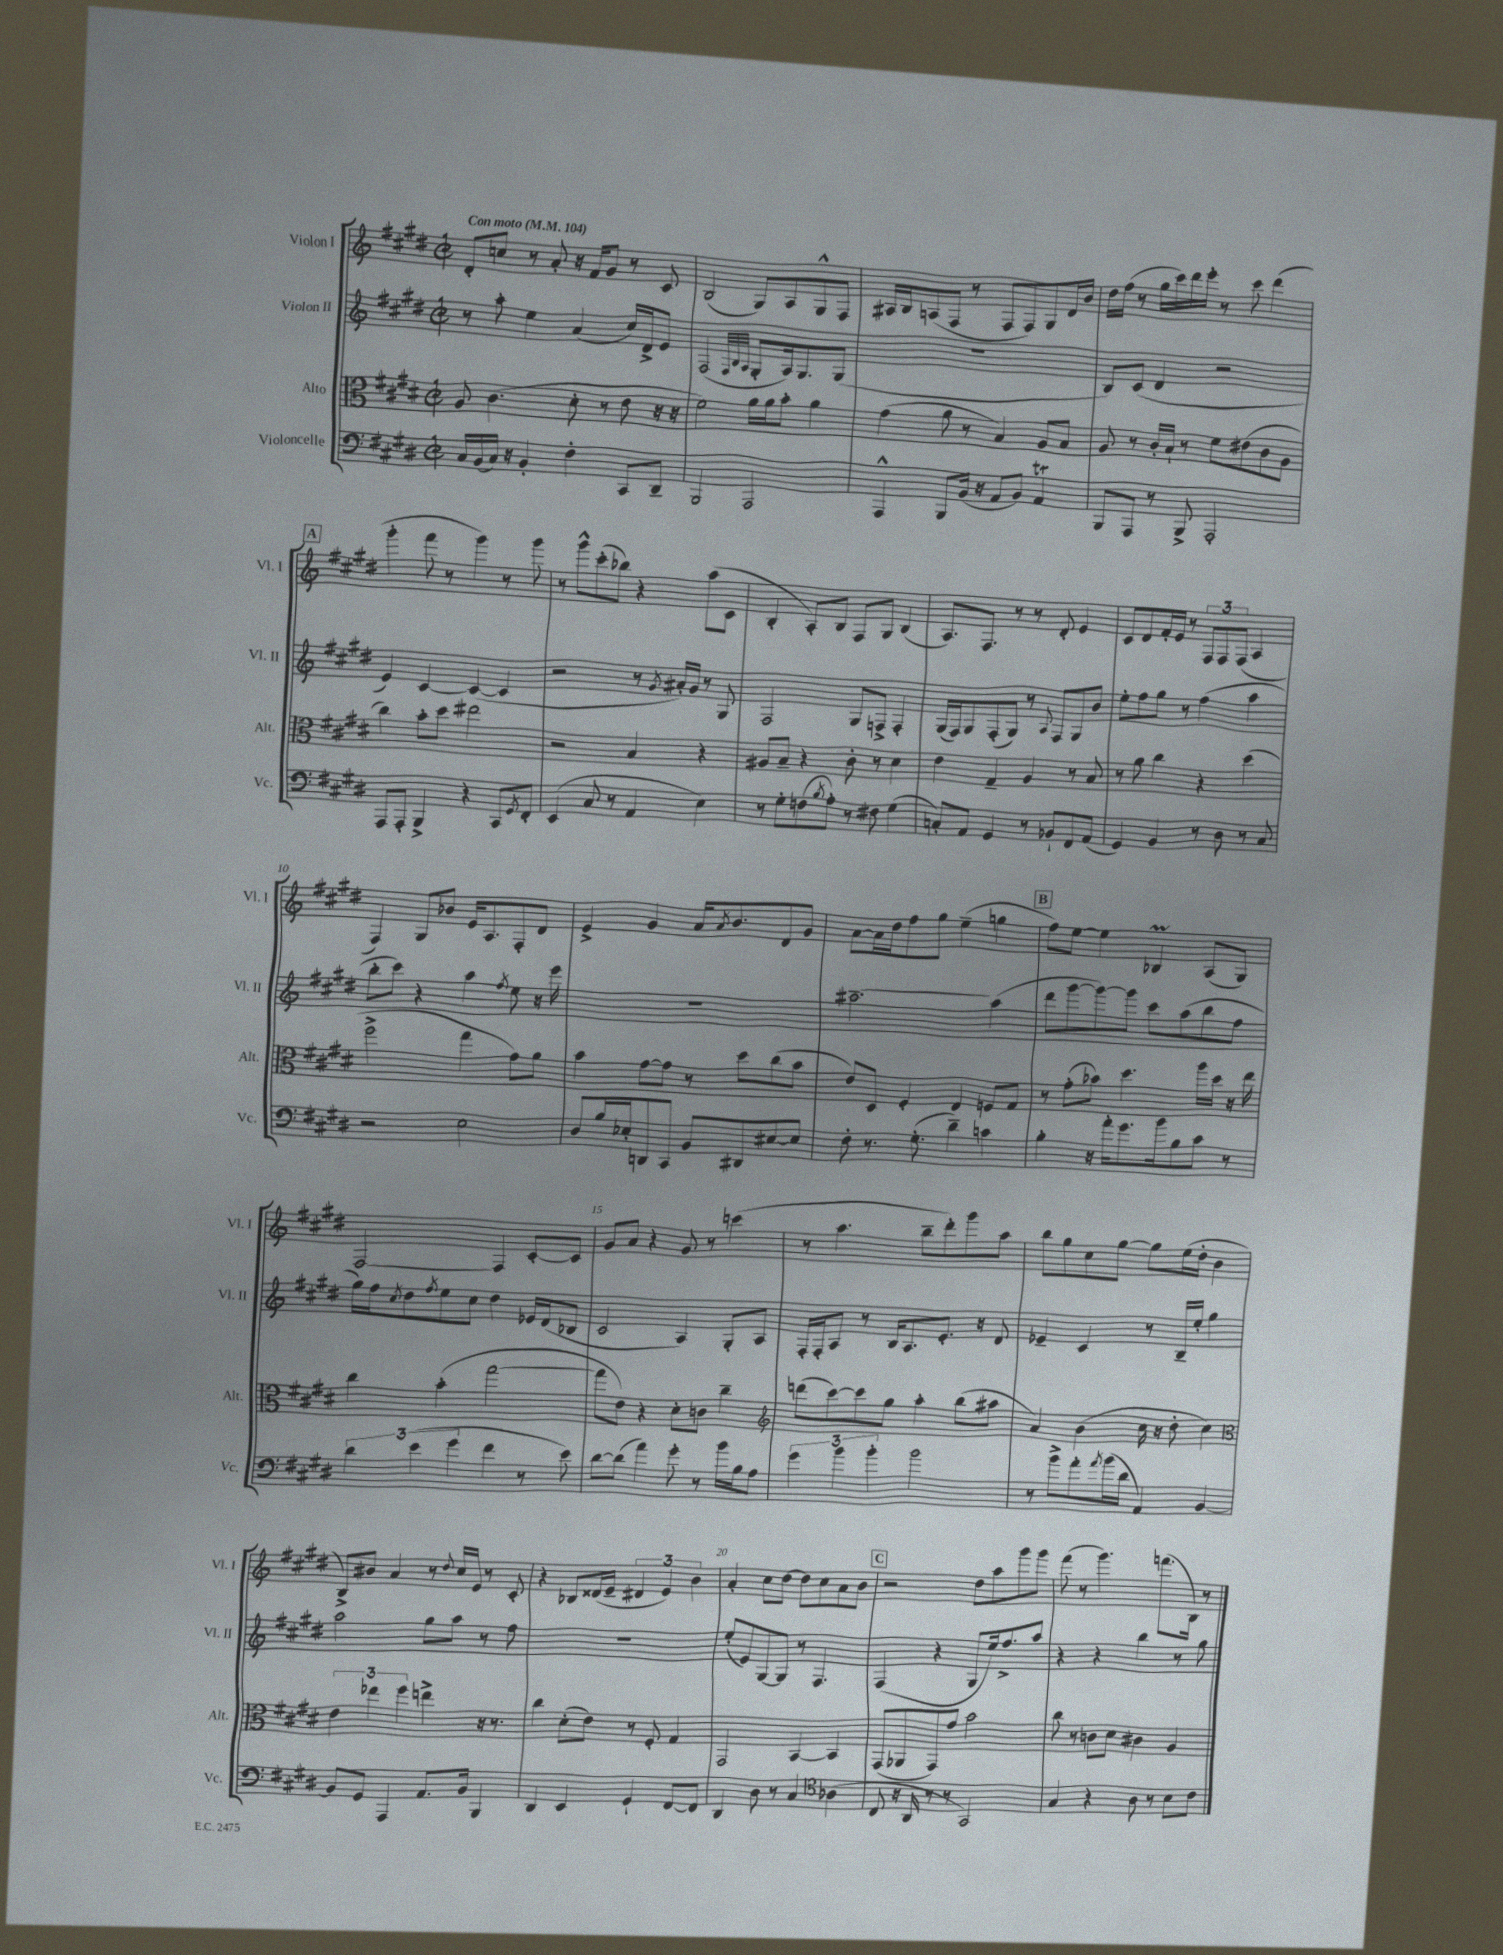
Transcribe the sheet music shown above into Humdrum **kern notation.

**kern	**kern	**kern	**kern
*staff4	*staff3	*staff2	*staff1
*clefF4	*clefC3	*clefG2	*clefG2
*k[f#c#g#d#]	*k[f#c#g#d#]	*k[f#c#g#d#]	*k[f#c#g#d#]
*M2/2	*M2/2	*M2/2	*M2/2
*met(c|)	*met(c|)	*met(c|)	*met(c|)
*MM104	*MM104	*MM104	*MM104
16C#	8A	8r	8d#'
(16BB	.	.	.
16C#)	(4.c#	8aa'	8cc
16r	.	.	.
4BB'	.	4ee	8r
.	.	.	8a'
4F#'	8d#'	(4a	16r
.	.	.	16f#
.	8r	.	8g#
8CC#	8e	16cc#)	8r
.	.	16d#^	.
8DD#~	16r	8e	8c#
.	16r	.	.
=	=	=	=
2BBB	2f#)	(2F#	(2B
.	.	32qqF#	.
.	.	32qqB	.
.	.	32qqA	.
2AAA	16a	8G#'	8G#)
.	16a	.	.
.	8b'	16A)	8A
.	.	8.G#	.
.	4a	.	8G#^^
.	.	(8G#	8F#
=	=	=	=
4AAA^^	(4g#	1r	16A#
.	.	.	16B
.	.	.	(8A
8BBB	8a	.	8F#
(16BB	8r	.	8r
16r	.	.	.
8AA	4B)	.	8F#
8BB)	.	.	8F#)
4AA	8A	.	8G#
.	8B	.	16d#
.	.	.	16b
=	=	=	=
8BBB	8A	8B)	16dd#
.	.	.	(16ff#
8AAA	8r	(8c#	8r
8r	16c#'	4d#	16gg#
.	16B`	.	16ccc#)
8BBB^	8r	.	16ddd#
.	.	.	16eee'
2AAA'	8f#	2r	8r
.	(8e#	.	8ccc#
.	8c#	.	(4ddd#
.	8A	.	.
=	=	=	=
8AAA	4cc#)	4e)	4ggg#'
8AAA'	.	.	.
4BBB^	8b'	[4c#	8fff#
.	8dd#	.	8r
4r	2ee#	(4c#_	4ggg#)
8CC#	.	4c#]	8r
8qGG#	.	.	.
8FF#'	.	.	8ggg#
=	=	=	=
(4EE	2r	2r	8r
.	.	.	8ggg#^^
8C#	.	.	(8ccc#'
8r	.	.	8bb-)
4AA	4B	8r	4r
.	.	8qg#	.
.	.	16a#')	.
.	.	16g#	.
4E)	4r	8r	(8aa
.	.	8G#	8c#
=	=	=	=
8r	8A#	2F#	4B'
8G#'	8B~	.	.
(8F	4r	.	8A')
8qB	.	.	.
8A')	.	.	8B
8r	8c#'	8G#	8F#
8F#	8r	8F^	8G#
(4G#	4d#	4F'	(4B
=	=	=	=
8C')	4e	(16G#	8.A)
.	.	16F#)	.
8AA	.	8G#	.
.	.	.	8.F#
4GG#	4G#~	(8F#'	.
.	.	8G#)	8r
8r	4A	8r	8r
.	.	8qqA	.
8BB-`	.	8F#	8d#'
8FF#	8r	8G#	4e
(8AA	8B	8b	.
=	=	=	=
4GG#)	8r	8ee'	8c#
.	8a	8ff#	8d#
4BB	4cc#	8gg#	16f#'
.	.	.	16e
.	.	8r	8r
8r	4r	(4ff#	12F#
.	.	.	12F#
8D#	.	.	.
.	.	.	(12F#
8r	(4dd#	4aa	4A
8C#	.	.	.
=	=	=	=
2r	2ff#^	8bb'	4F#)
.	.	8ccc#)	.
.	.	4r	8G#
.	.	.	8b-
2E	4gg#	4aa	16e
.	.	.	8.A
.	.	8qff#	.
.	8g#)	8ee	8F#'
.	8a	16r	8d#
.	.	16eee	.
=	=	=	=
8D#	4b	1r	4e^
16B	.	.	.
16E-'	.	.	.
8DD	[8g#	.	4g#
8CC#	8g#]	.	.
8BB	8r	.	16a
.	.	.	8qa
.	.	.	8.b
8DD#	8dd#	.	.
[8E#	(8cc#	.	8d#
8E#]	8b	.	8g#
=	=	=	=
8F#'	8e)	[2.aa#~	[8a
8.r	8D#	.	16a]
.	.	.	16dd#
.	4F#'	.	8ff#
(8.G#'	.	.	.
.	.	.	8gg#
4d#~)	4E	.	(4ee~
4c	8F	(4aa#]	4gg
.	8G#	.	.
=	=	=	=
4B'	8r	8ddd#	8ff#)
.	(8g#'	[8ggg#	[8ee
16r	8b-)	8ggg#_)	4ee]
16a'	.	.	.
8.g#	4.dd#	8ggg#]	.
.	.	8ccc#	4B-
16b	.	.	.
8B	.	(8aa	.
8c#	16aa	8bb	(8A
.	16dd#	.	.
8r	16r	8ff#	8G#)
.	16ee	.	.
=	=	=	=
6d#	4cc#	16gg#)	[2F#
.	.	16ff#	.
.	.	8qcc#	.
.	.	8dd#	.
(6e	.	.	.
.	.	8qff#	.
.	(4b'	8ee	.
6g#	.	.	.
.	.	8cc#	.
4f#	[2gg#	4dd#	4F#]
8r	.	16e-	[8c#'
.	.	(16d#	.
8e)	.	8B-	8c#]
=	=	=	=
[8d#	8gg#]	2c#	8g#
(8d#]	8e)	.	8a
4a)	4r	.	4r
8g#'	8d#'	4A)	8g#
8r	8c	.	8r
16b	4cc#~	8G#'	(4ccc
16B	.	.	.
8A	.	8A	.
=	=	=	=
*	*clefG2	*	*
6g#	(8ddd	16F#'	8r
.	.	16F#'	.
.	[8ccc#)	8A	4.aa
6b	.	.	.
.	8ccc#]	8r	.
6b'	.	.	.
.	8gg#	16B	.
.	.	8.A	.
2b	4aa'	.	8bb~
.	.	8.e'	8ddd#')
.	(8bb	.	8ggg#
.	.	16r	.
.	8aa#	8d#	8aa
=	=	=	=
8r	4a)	4e-~	8bb
8b^	.	.	8gg#
8a'	(4b	4c#	8cc#
8qa	.	.	.
(16b	.	.	[8gg#
16d#	.	.	.
4AA)	16cc#	8r	8gg#]
.	16r	.	.
.	8dd#'	16B~	(16ee
.	.	16ee'	16dd#'
[4BB	4cc#)	4gg#	4b
=	=	=	=
*	*clefC3	*	*
8BB]	6e	2aa	8B^)
8GG#	.	.	8b#
.	6ee-	.	.
4AAA	.	.	4a
.	6ff#	.	.
8.AA	4ee^	8gg#	8r
.	.	.	8qqdd#
.	.	8aa	16cc#
16BB	.	.	16e
4BBB	16r	8r	8r
.	8.r	.	.
.	.	8ff#	8c#'
=	=	=	=
4DD#	4cc#	1r	4r
4EE	(8d#'	.	8B-
.	8e)	.	(16d##
.	.	.	16e~
4GG#`	8r	.	6d#
.	8F#'	.	.
.	.	.	6e)
[8FF#	4G#	.	.
.	.	.	6b
8FF#]	.	.	.
=	=	=	=
4DD#	2GG#	(8ee'	4a'
.	.	8e)	.
8D#	.	[8G#	8cc#
8r	.	8G#]	[8dd#
4C#	[4BB	8r	8dd#]
.	.	4.F#	8cc#
*clefC4	*	*	*
(4A-	4BB]	.	8a
.	.	.	8b
=	=	=	=
8C#	(8GG#	(4F#	2r
16r	8AA-	.	.
16AA	.	.	.
8r	8GG#)	4r	.
8r	8g#	.	.
2GG#)	2b	8G#	8dd#
.	.	16ee)	8aa
.	.	8.ff#^	.
.	.	.	8ggg#
.	.	8aa	8ggg#
=	=	=	=
4G#	8cc#	4r	(8fff#
.	8r	.	8r
4r	8c	4r	4.ggg#)
.	8d#	.	.
8A	4c#	4bb	.
8r	.	.	(8.fff
8B	4A	8r	.
.	.	.	16B)
8c#	.	8gg#	8r
==	==	==	==
*-	*-	*-	*-
